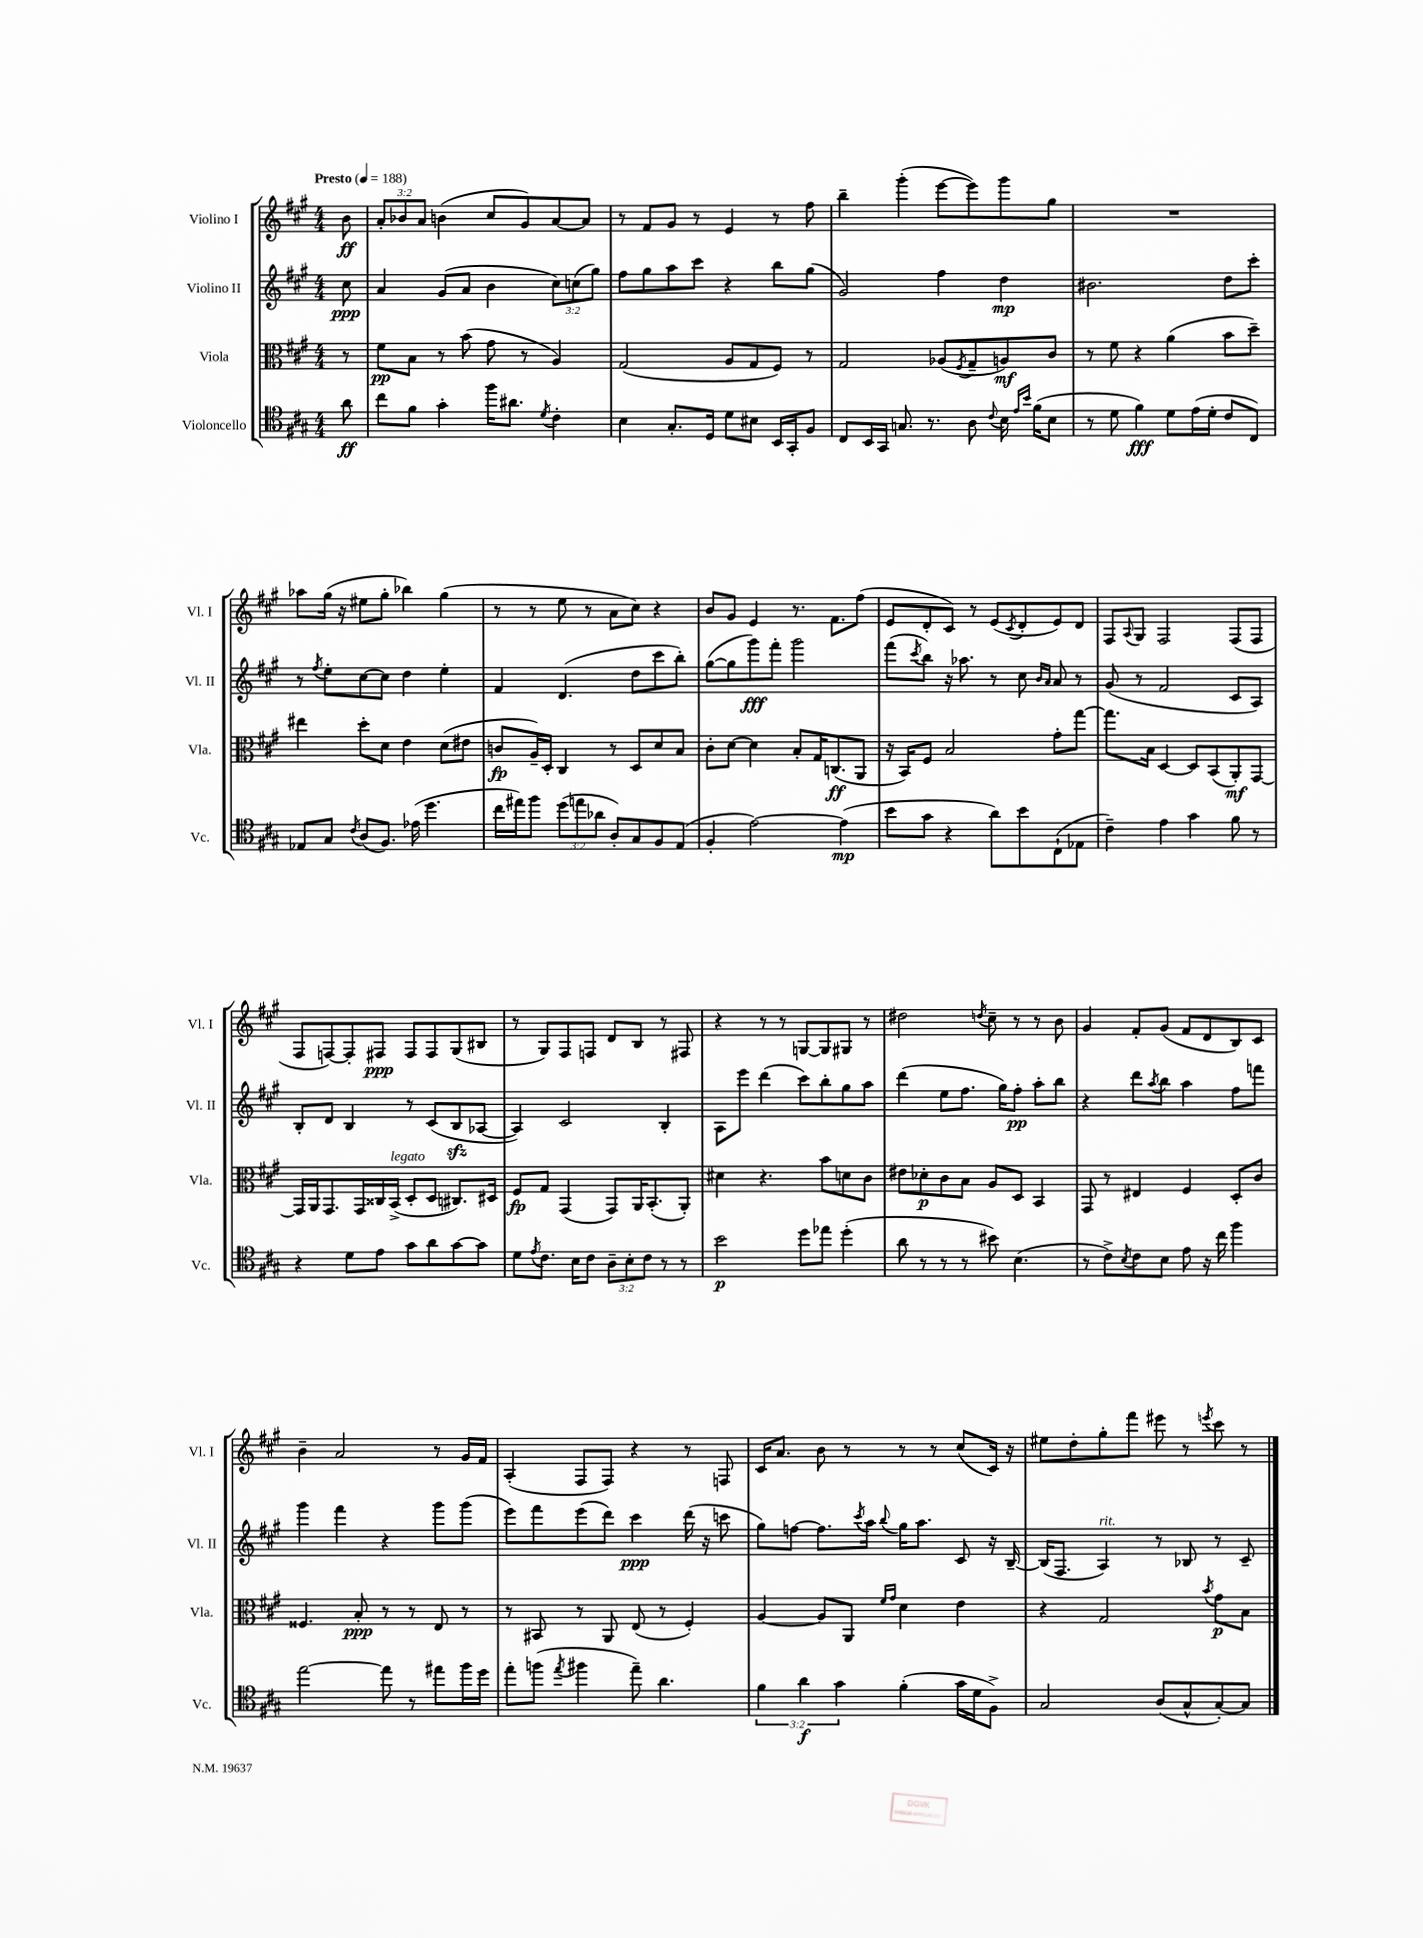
<<
\new StaffGroup <<
\new Staff = "s0" \with { instrumentName = "Violino I" shortInstrumentName = "Vl. I" } {
    \clef treble \key a \major \numericTimeSignature \time 4/4 \override Staff.TupletNumber.text = #tuplet-number::calc-fraction-text \partial 8 \tempo "Presto" 4 = 188
    b'8\ff |
    \tuplet 3/2 { a'8-. bes'8 a'8 } b'4( cis''8 gis'8) a'8~ a'8 |
    r8 fis'8 gis'8 r8 e'4 r8 fis''8 |
    b''4-- gis'''4-.( e'''8~ e'''8) gis'''8 gis''8 |
    R1 |
    aes''8 gis''16( r16 eis''8 gis''8-. bes''4) gis''4( |
    r8 r8 e''8 r8 a'8 cis''8) r4 |
    b'8 gis'8 e'4 r8. fis'8. fis''8( |
    e'8 d'8-. cis'8) r8 e'8( \acciaccatura { cis'8 } d'8-. e'8) d'8 |
    fis8 \appoggiatura { a8 } gis8 fis2 fis8( fis8 |
    fis8 f8~) f8-. fis8\ppp fis8 fis8 gis8( bis8 |
    r8 gis8) fis8 f8 d'8 b8 r8 fis8 |
    r4 r8 r8 g8~ g8 gis8 r8 |
    dis''2 \acciaccatura { d''8 } cis''8-- r8 r8 b'8 |
    gis'4 fis'8-. gis'8( fis'8 d'8 b8) cis'8 |
    b'4-- a'2 r8 gis'16 fis'16 |
    a4-.( fis8 fis8) r4 r8 f8 |
    cis'16 a'8. b'8 r8 r8 r8 cis''8( cis'16) r16 |
    eis''8 d''8-. gis''8-. fis'''8 eis'''8 r8 \acciaccatura { e'''8 } cis'''8 r8 \bar "|." |
}
\new Staff = "s1" \with { instrumentName = "Violino II" shortInstrumentName = "Vl. II" } {
    \clef treble \key a \major \numericTimeSignature \time 4/4 \override Staff.TupletNumber.text = #tuplet-number::calc-fraction-text \partial 8
    cis''8\ppp |
    a'4 gis'8( a'8 b'4 \tuplet 3/2 { cis''8) c''8( gis''8) } |
    fis''8 gis''8 a''8 cis'''8 r4 b''8 gis''8( |
    gis'2) fis''4 d''4\mp |
    bis'2. d''8 cis'''8-. |
    r8 \acciaccatura { fis''8 } e''8-. cis''8~ cis''8 d''4 e''4-. |
    fis'4 d'4.( d''8 cis'''8 b''8-.) |
    gis''8~( gis''8 gis'''8\fff) fis'''8-. gis'''2 |
    fis'''8( \acciaccatura { cis'''8 } b''8) r16 aes''8. r8 cis''8 \grace { b'16 a'16 } a'8 r8 |
    gis'8( r8 fis'2 cis'8 a8) |
    b8-. d'8 b4 r8 cis'8( b8\sfz aes8~ |
    aes4) cis'2 b4-. |
    a8 e'''8 d'''4( cis'''8) b''8-. gis''8 a''8 |
    d'''4( e''8 fis''8. gis''16) fis''8-.\pp a''8-. b''8 |
    r4 d'''8 \acciaccatura { a''8 } b''8 a''4 fis''8 f'''8 |
    gis'''4 fis'''4 r4 gis'''8 gis'''8( |
    e'''8) fis'''8 e'''8( d'''8) cis'''4\ppp d'''16( r16 c'''8 |
    gis''8) f''8~ f''8. \acciaccatura { cis'''8 } a''16 \appoggiatura { b''8 } gis''16 a''8. cis'8 r16 b16~-- |
    b16( fis8. a4^\markup { \italic "rit." }) r8 bes8 r8 cis'8-- \bar "|." |
}
\new Staff = "s2" \with { instrumentName = "Viola" shortInstrumentName = "Vla." } {
    \clef alto \key a \major \numericTimeSignature \time 4/4 \partial 8
    r8 |
    fis'8\pp b8 r8 b'8( gis'8 r8 a4) |
    gis2( a8 gis8 fis8) r8 |
    gis2 aes8( \acciaccatura { fis8 } gis8-- a8\mf) cis'8 |
    r8 fis'8 r4 a'4( b'8 d''8--) |
    eis''4 d''8-. d'8 e'4 d'8( eis'8 |
    c'8\fp a16--) d16-. cis4 r8 d8 d'8 b8 |
    cis'8-. d'8~ d'4 b8-. gis16 c8.\ff( a,8 |
    r16 b,16) fis8 b2 gis'8-. gis''8~ |
    gis''8. b16 d4~ d8 b,8( a,8-.\mf) gis,8~ |
    gis,16 a,16 gis,8. gis,16 cisis16 b,16->^\markup { \italic "legato" }( d8-. d8 cis8.) dis16 |
    fis8\fp gis8 gis,4( gis,8) a,16 b,8.-.( a,8-.) |
    dis'4 r4. b'8 d'8 cis'8 |
    eis'8 des'8-.\p cis'8 b8 a8 d8 b,4 |
    gis,8 r8 eis4 fis4 d8-. cis'8 |
    fisis4. b8-.\ppp r8 r8 e8 r8 |
    r8 bis,8 r8 a,8 e8( r8 fis4-.) |
    a4~ a8 a,8 \grace { fis'16 gis'16 } d'4 e'4 |
    r4 gis2 \acciaccatura { b'8 } gis'8\p b8 \bar "|." |
}
\new Staff = "s3" \with { instrumentName = "Violoncello" shortInstrumentName = "Vc." } {
    \clef tenor \key a \major \numericTimeSignature \time 4/4 \override Staff.TupletNumber.text = #tuplet-number::calc-fraction-text \partial 8
    a'8\ff |
    cis''8 fis'8 gis'4-. fis''16 ais'8. \acciaccatura { d'8 } cis'4-. |
    b4 gis8.-. d16 d'8 bis8 b,16 gis,16-. fis8 |
    cis8 b,16 gis,16 g8. r8. a8 \appoggiatura { cis'8 } b16 \grace { e'16 b'16 } fis'16( b8 |
    r8 d'8 fis'4\fff) d'8 e'16( d'16-. cis'8 cis8) |
    ees8 gis8 \acciaccatura { cis'8 } a8( fis8.) ees'16( d''4. |
    cis''16 eis''16) fis''8 \tuplet 3/2 { d''8( e''8 aes'8 } a8-.) gis8 fis8 e8( |
    fis4-. e'2~) e'4\mp( |
    b'8 gis'8 r4 a'8) b'8 cis8-!( ees8 |
    cis'4--) e'4 gis'4 fis'8 r8 |
    r4 d'8 e'8 gis'8 a'8 gis'8~ gis'8 |
    d'8 \acciaccatura { e'8 } cis'8. b16 cis'8 \tuplet 3/2 { a8-- b8-. cis'8 } r8 r8 |
    b'2\p d''8 ees''8 d''4-.( |
    a'8 r8 r8 r8 bis'8) b4.( |
    r8 cis'8->) \acciaccatura { b8 } cis'8 b8 e'8 r16 cis''16 fis''4 |
    e''2~ e''8 r8 eis''8 fis''16 d''16 |
    e''8-. f''8( \acciaccatura { e''8 } fis''4 e''8--) a'4. |
    \tuplet 3/2 { fis'4 a'4\f gis'4 } fis'4-.( gis'16 d'16 fis8->) |
    gis2 a8( gis8-^ gis8~-.) gis8 \bar "|." |
}
>>
>>
\layout { \context { \Score \remove "Bar_number_engraver" } }
